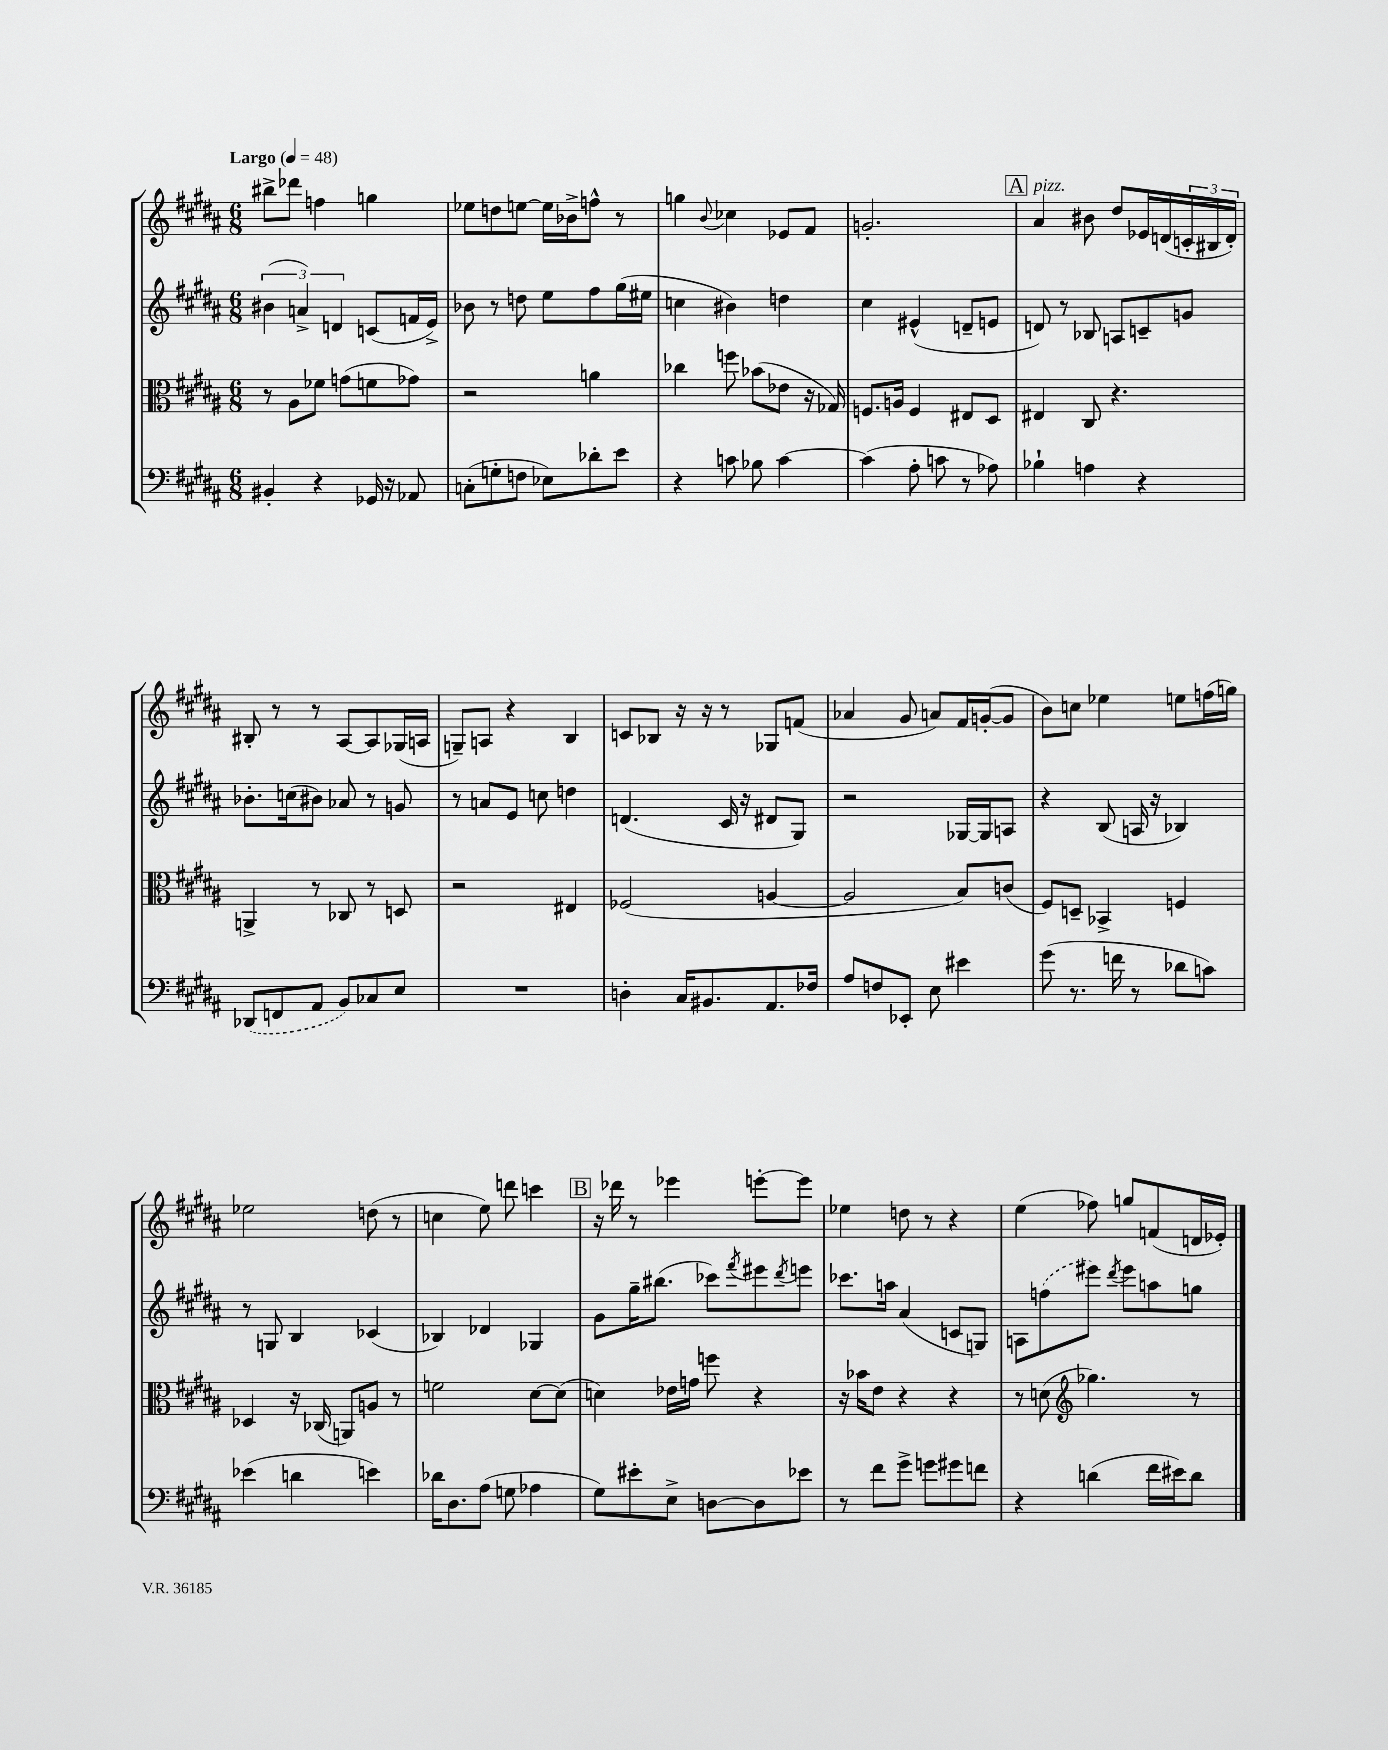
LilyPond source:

<<
\new StaffGroup <<
\new Staff = "s0" {
    \clef treble \key b \major \numericTimeSignature \time 6/8 \tempo "Largo" 4 = 48
    bis''8-> des'''8 f''4 g''4 |
    ees''8 d''8 e''8~ e''16 bes'16-> f''8-^ r8 |
    g''4 \appoggiatura { b'8 } ces''4 ees'8 fis'8 |
    g'2.-. |
    \mark \markup { \box "A" } ais'4^\markup { \italic "pizz." } bis'8 dis''8 ees'16 d'16( \tuplet 3/2 { c'16-. bis16 d'16-.) } |
    bis8-. r8 r8 ais8~ ais8 ges16( a16 |
    g8--) a8 r4 b4 |
    c'8 bes8 r16 r16 r8 ges8 f'8( |
    aes'4 gis'8 a'8) fis'16 g'16~-.( g'8 |
    b'8) c''8 ees''4 e''8 f''16( g''16) |
    ees''2 d''8( r8 |
    c''4 e''8) d'''8 c'''4 |
    \mark \markup { \box "B" } r16 des'''16 r8 ees'''4 e'''8~-. e'''8 |
    ees''4 d''8 r8 r4 |
    e''4( fes''8) g''8 f'8( d'16 ees'16-.) \bar "|." |
}
\new Staff = "s1" {
    \clef treble \key b \major \numericTimeSignature \time 6/8
    \tuplet 3/2 { bis'4( a'4->) d'4 } c'8( f'16 e'16->) |
    bes'8 r8 d''8 e''8 fis''8 gis''16( eis''16 |
    c''4 bis'4) d''4 |
    cis''4 eis'4-^( d'8-- e'8 |
    \mark \markup { \box "A" } d'8) r8 bes8 a8 c'8-- g'8 |
    bes'8.-. c''16( bis'8) aes'8 r8 g'8 |
    r8 a'8 e'8 c''8 d''4 |
    d'4.( cis'16 r16 dis'8 gis8) |
    r2 ges16~ ges16 a8 |
    r4 b8( a16 r16 bes4) |
    r8 g8 b4 ces'4( |
    bes4) des'4 ges4 |
    \mark \markup { \box "B" } gis'8 gis''16-- bis''8.( ces'''8) \acciaccatura { fis'''8 } eis'''8 \acciaccatura { dis'''8 } e'''8 |
    ces'''8. a''16 ais'4( c'8 g8) |
    a8 \once \slurDashed f''8( eis'''8) \acciaccatura { dis'''8 } eis'''8 a''8 g''8 \bar "|." |
}
\new Staff = "s2" {
    \clef alto \key b \major \numericTimeSignature \time 6/8
    r8 ais8 fes'8 g'8( f'8 ges'8) |
    r2 a'4 |
    ces''4 f''8 bes'8( ees'8 r16 ges16) |
    f8. a16 f4 eis8 dis8 |
    \mark \markup { \box "A" } eis4 cis8 r4. |
    a,4-> r8 ces8 r8 d8 |
    r2 eis4 |
    fes2( a4~ |
    a2 b8) c'8( |
    fis8) d8-- bes,4-> f4 |
    des4 r16 ces16( a,8) a8 r8 |
    f'2 dis'8~ dis'8( |
    \mark \markup { \box "B" } d'4) ees'16 g'16 f''8 r4 |
    r16 bes'16 e'8 r4 r4 |
    r8 d'8( \clef treble ges''4.) r8 \bar "|." |
}
\new Staff = "s3" {
    \clef bass \key b \major \numericTimeSignature \time 6/8
    bis,4-. r4 ges,16 r16 aes,8 |
    c8-.( g8-. f8 ees8) des'8-. e'8 |
    r4 c'8 bes8 c'4~ |
    c'4( ais8-. c'8 r8 aes8) |
    \mark \markup { \box "A" } bes4-! a4 r4 |
    \once \slurDashed des,8( f,8 ais,8 b,8) ces8 e8 |
    R2. |
    d4-. cis16 bis,8. ais,8. fes16 |
    ais8 f8 ees,8-. e8 eis'4 |
    gis'8( r8. f'16 r8 des'8 c'8) |
    ees'4( d'4 e'4) |
    des'16 dis8. ais8( g8 aes4 |
    \mark \markup { \box "B" } gis8) eis'8-. e8-> d8~ d8 ees'8 |
    r8 fis'8 gis'8-> g'8 gis'8 f'8 |
    r4 d'4( fis'16 eis'16) d'8 \bar "|." |
}
>>
>>
\layout { \context { \Score \remove "Bar_number_engraver" } }
